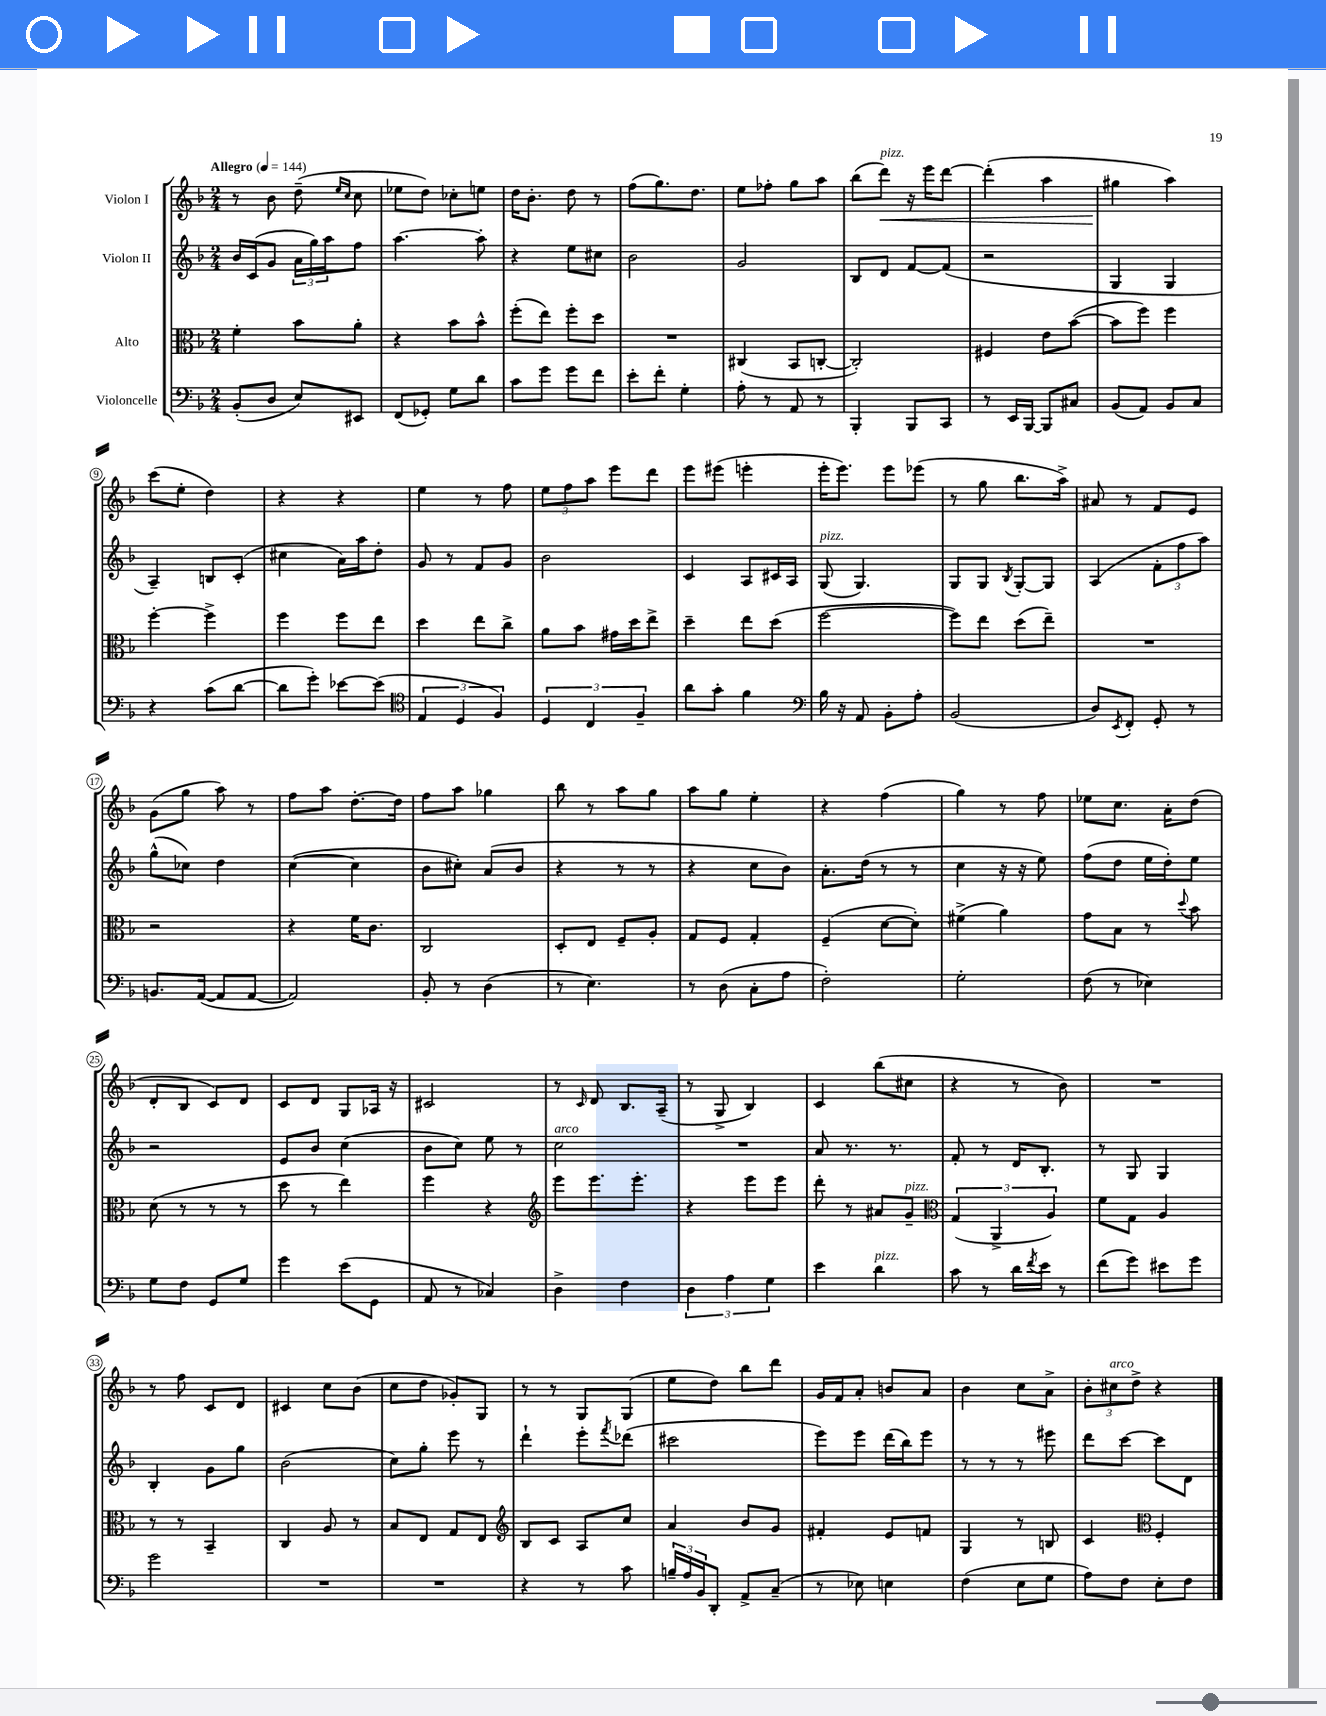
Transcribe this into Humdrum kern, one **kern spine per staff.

**kern	**kern	**kern	**kern
*staff4	*staff3	*staff2	*staff1
*clefF4	*clefC3	*clefG2	*clefG2
*k[b-]	*k[b-]	*k[b-]	*k[b-]
*M2/4	*M2/4	*M2/4	*M2/4
*MM144	*MM144	*MM144	*MM144
(8BB-'	4f'	16b-	8r
.	.	(16c	.
8D	.	8g	8b-
8E)	8b-	24a	(8dd~
.	.	24gg)	.
.	.	24aa	.
.	.	.	16qqee
.	.	.	16qqcc
8EE#	8a'	8ff	8cc
=	=	=	=
(8FF	4r	[4.aa	8ee-
8GG-')	.	.	8dd)
8G	8b-	.	8cc-'
8d	8b-^^	8aa']	8ee
=	=	=	=
8c	(8ff'	4r	16dd
.	.	.	8.b-'
8g	8ee)	.	.
8g	8ff'	8ee	8dd
8f	8dd	8cc#	8r
=	=	=	=
8e'	2r	2b-	(8ff
8f'	.	.	8.gg)
4G'	.	.	.
.	.	.	8.dd
=	=	=	=
8A'	(4C#	2g	8ee
8r	.	.	8ff-'
8AA	8BB-	.	8gg
8r	[8C'	.	8aa
=	=	=	=
4BBB-'	2C'])	8B-	(8bb-
.	.	8d	8ddd)
8BBB-	.	[8f	16r
.	.	.	16eee
8CC	.	(8f]	[8ddd
=	=	=	=
8r	4F#	2r	(4ddd']
16EE	.	.	.
[16BBB-	.	.	.
8BBB-]	8e	.	4aa
8C#	([8b-	.	.
=	=	=	=
(8BB-	8b-]	4G	4gg#
8AA)	8ff)	.	.
8BB-	4ff	4G	4aa)
8C	.	.	.
=	=	=	=
4r	[4ff'	4A~)	(8ccc
.	.	.	8ee'
(8c	4ff^]	8B	4dd)
[8d	.	(8c'	.
=	=	=	=
8d]	4ff	4cc#	4r
8g')	.	.	.
[8e-	8ff	16a)	4r
.	.	16aa	.
(8e-]	8ee	8dd'	.
=	=	=	=
*clefC4	*	*	*
6E	4dd	8g	4ee
.	.	8r	.
6D	.	.	.
.	8ee	8f	8r
6F)	.	.	.
.	8cc^	8g	8ff
=	=	=	=
6D	8a	2b-	12ee
.	.	.	12ff
.	8b-	.	.
6C	.	.	12aa
.	16g#	.	8eee
.	16dd	.	.
6F~	.	.	.
.	8ee^	.	8ddd
=	=	=	=
8a	4dd~	4c	8eee
8g'	.	.	(8eee#
4f	8ee	8A	4eee'
.	(8dd	16c#	.
.	.	16A	.
=	=	=	=
*clefF4	*	*	*
16B-	[2ff	(8G	16eee'
16r	.	.	8.eee)
8AA	.	4.G)	.
8BB-'	.	.	8eee
8A'	.	.	(8eee-
=	=	=	=
(2BB-	8ff])	8G	8r
.	8ee	8G	8gg
.	.	8qB-	.
.	(8dd	[8G'	8.bb-
.	8ee~)	8G]	.
.	.	.	16aa^)
=	=	=	=
8D)	2r	(4A	8a#
8qEE	.	.	.
8FF'	.	.	8r
8GG'	.	12f'	8f
.	.	12ff	.
8r	.	.	8e
.	.	12aa)	.
=	=	=	=
8.BB	2r	(8gg^^	(8g
.	.	8cc-)	8gg
([16AA	.	.	.
8AA]	.	4dd	8aa)
[8AA	.	.	8r
=	=	=	=
2AA])	4r	([4cc	8ff
.	.	.	8aa
.	16f	4cc]	[8.dd'
.	8.c	.	.
.	.	.	16dd]
=	=	=	=
8BB-'	2C	8b-	8ff
8r	.	8cc#')	8aa
(4D	.	(8a	4gg-
.	.	8b-	.
=	=	=	=
8r	8D'	4r	8bb-
4.E)	8E	.	8r
.	8F~	8r	8aa
.	8A'	8r	8gg
=	=	=	=
8r	8G	4r	8aa
(8D	8F	.	8gg
8C'	4G'	8cc	4ee'
8A	.	8b-)	.
=	=	=	=
2F')	(4F~	8.a'	4r
.	.	(16dd	.
.	[8d	8r	(4ff
.	8d'])	8r	.
=	=	=	=
2G'	(4f#^	4cc	4gg)
.	4a)	16r	8r
.	.	16r	.
.	.	8ee)	8ff
=	=	=	=
(8F	8g	(8ff	8ee-
8r	8B-	8dd	8.cc
4E-)	8r	16ee	.
.	.	16dd')	16a'
.	8qqdd	.	.
.	8b-	8ee	(8dd
=	=	=	=
8G	(8d	2r	8d'
8F	8r	.	8B-
8GG	8r	.	8c)
8G	8r	.	8d
=	=	=	=
4g	8dd	8e	8c
.	8r	8b-	8d
(8e	4ee)	(4cc	8G
8GG	.	.	16A-
.	.	.	16r
=	=	=	=
8AA	4ff	8b-	2c#
8r	.	8cc)	.
4C-)	4r	8ee	.
.	.	8r	.
=	=	=	=
*	*clefG2	*	*
4D^	8eee	2cc	8r
.	.	.	16qqc
.	8.eee	.	8d
4F	.	.	8.B-
.	8.eee'	.	.
.	.	.	(16A~
=	=	=	=
6D	4r	2r	8r
.	.	.	8G^
6A	.	.	.
.	8eee	.	4B-)
6G	.	.	.
.	8eee	.	.
=	=	=	=
4e	8ddd'	8a	4c
.	8r	8.r	.
4d	8a#	.	(8bb-
.	.	8.r	.
.	8g~	.	8cc#
=	=	=	=
*	*clefC3	*	*
8c	(6G	8f'	4r
8r	.	8r	.
.	6AA^	.	.
16d	.	16d	8r
8qf	.	.	.
16e	.	8.B-'	.
.	6A)	.	.
8r	.	.	8b-)
=	=	=	=
(8f	8f	8r	2r
8g)	8G	8G	.
8e#	4A	4G	.
8g	.	.	.
=	=	=	=
2g	8r	4B-'	8r
.	8r	.	8ff
.	4BB-~	8g	8c
.	.	8gg	8d
=	=	=	=
2r	4C	(2b-	4c#
.	8A	.	8cc
.	8r	.	(8b-
=	=	=	=
2r	8B-	8cc)	8cc
.	8E	8gg'	8dd
.	8G	8eee	8g-')
.	8E	8r	8G
=	=	=	=
*	*clefG2	*	*
4r	8B-	4ddd`	8r
.	8c	.	8r
8r	8A	8eee'	8G
.	.	8qfff	.
8c	8cc	(8ddd-	(8G
=	=	=	=
24B~	4a	2ccc#	8ee
24A	.	.	.
24BB-	.	.	.
8DD'	.	.	8dd)
8AA^	8b-	.	8bb-
(8C~	8g	.	8ddd
=	=	=	=
8r	4f#'	8eee)	16g
.	.	.	16f
8E-)	.	8eee	8a'
4E	8e	(16ddd	8b
.	.	16bb-)	.
.	8f	8eee	8a
=	=	=	=
(4F	4G	8r	4b-
.	.	8r	.
8E	8r	8r	8cc
8G	8B	8eee#	8a^
=	=	=	=
8A)	4c	8ddd	12b-'
.	.	.	12cc#
8F	.	[8ccc	.
.	.	.	12dd^
*	*clefC3	*	*
8E'	4F'	8ccc]	4r
8F	.	8d	.
==	==	==	==
*-	*-	*-	*-
